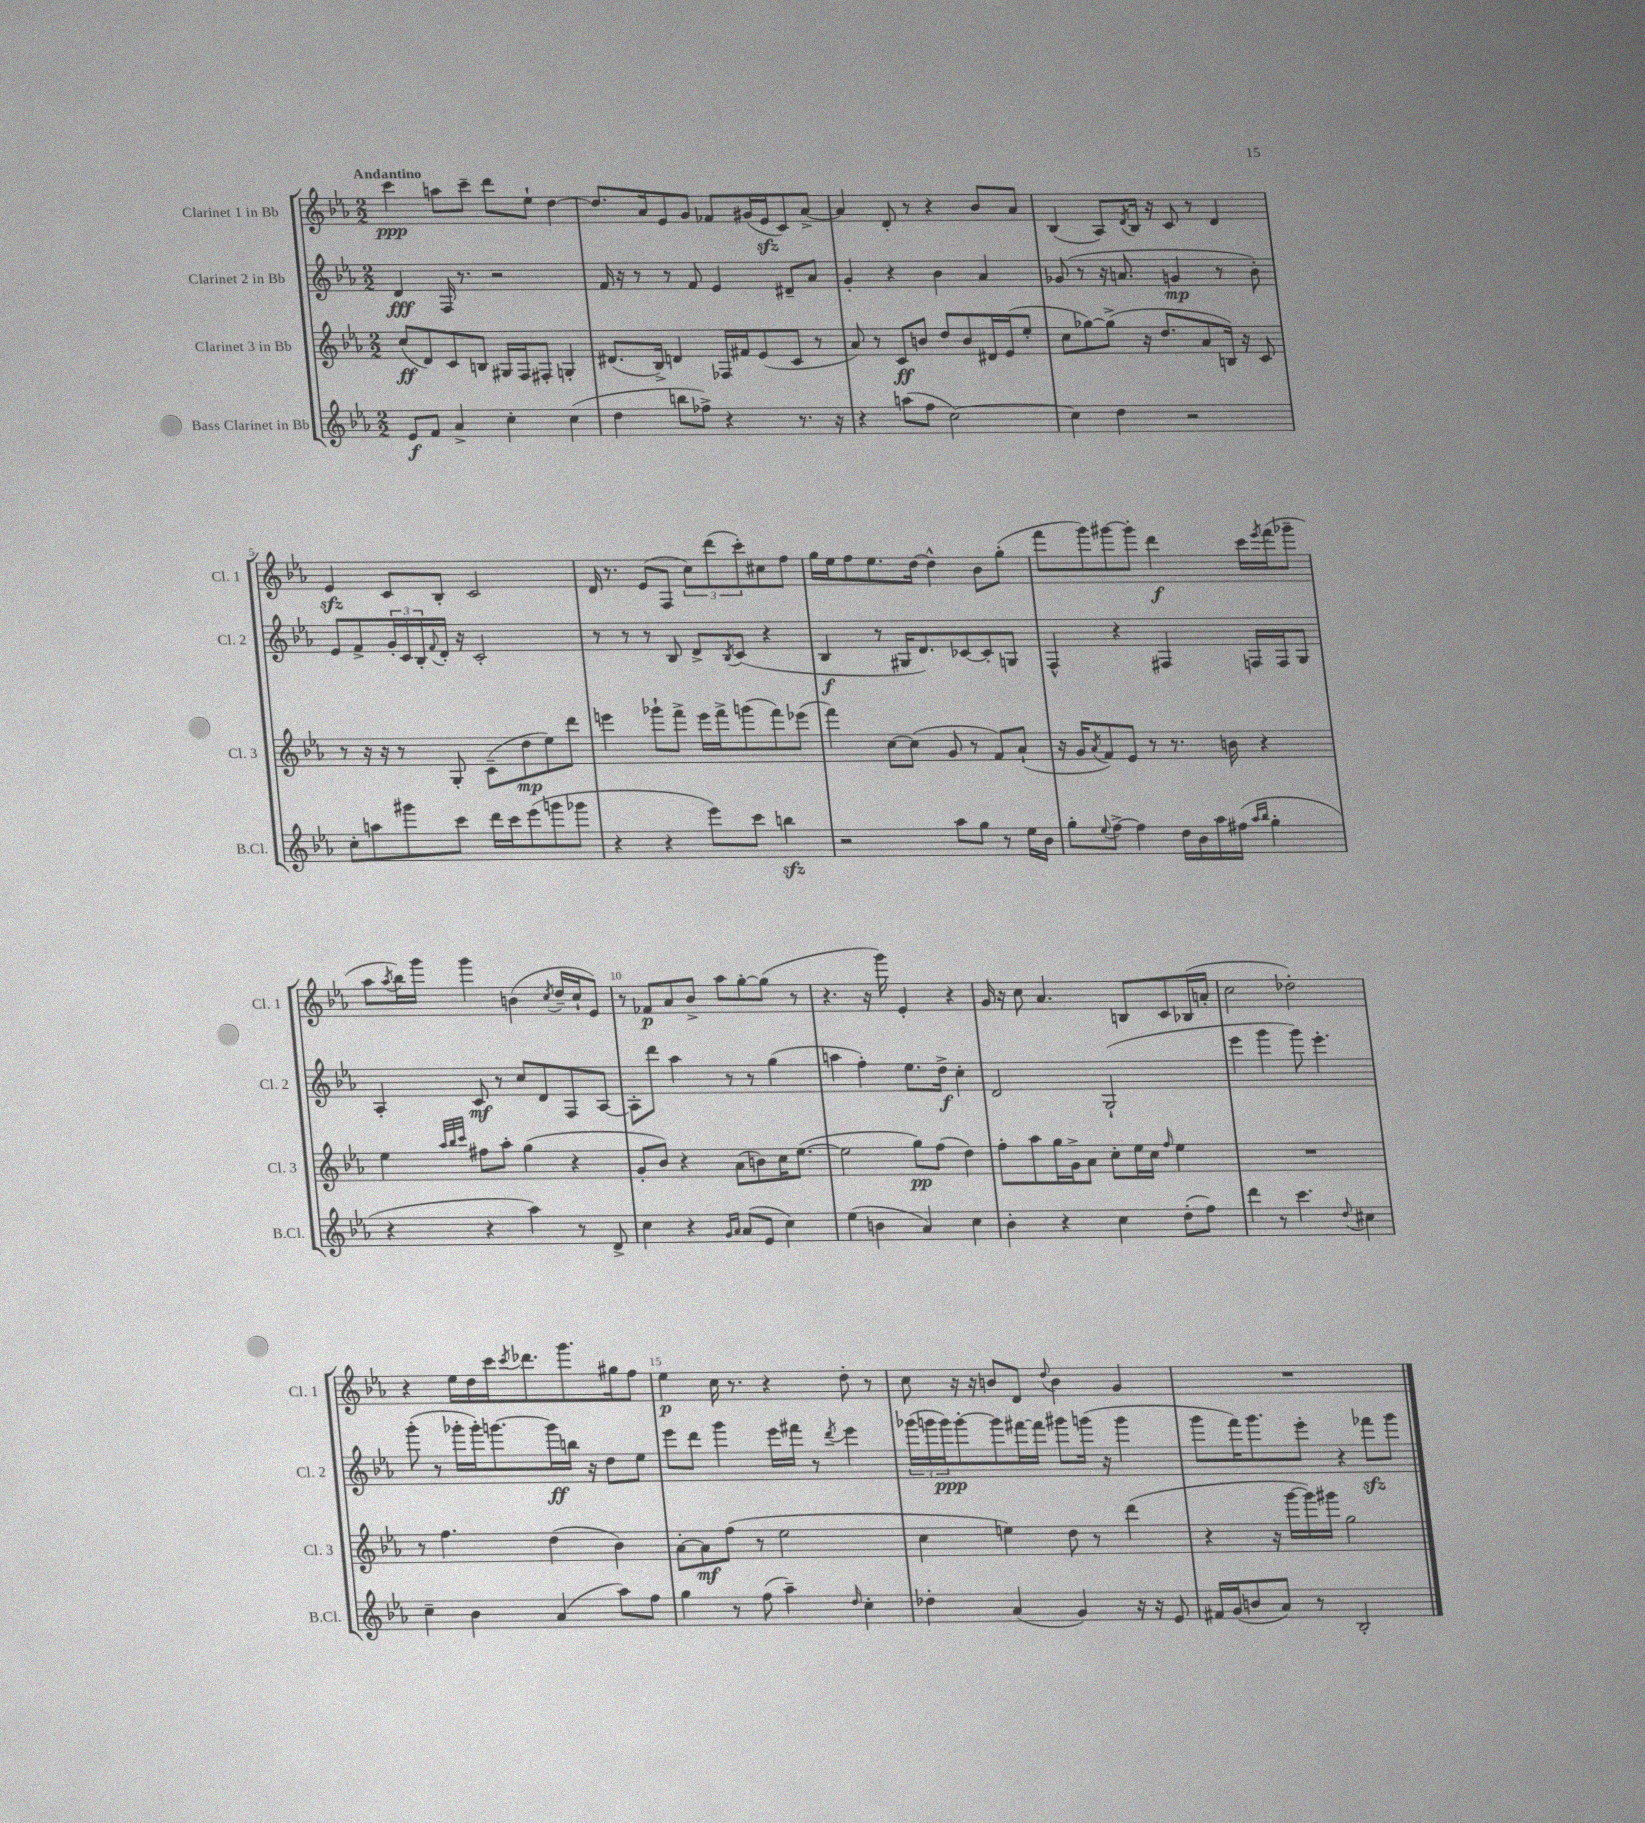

**kern	**kern	**kern	**kern
*staff4	*staff3	*staff2	*staff1
*clefG2	*clefG2	*clefG2	*clefG2
*k[b-e-a-]	*k[b-e-a-]	*k[b-e-a-]	*k[b-e-a-]
*M2/2	*M2/2	*M2/2	*M2/2
8e-/L	(8cc/L	4d/	4ccc\
8f/J	8d/)	.	.
4a-^/	8c/	16F/	8aa\L
.	.	8.r	.
.	8B/J	.	8ccc~\J
4cc'\	16G#/LL	2r	8ddd\L
.	16F/J	.	.
.	8F#'/J	.	8ee-`\J
(4cc\	4G'/	.	[4dd\
=	=	=	=
4dd\	(8.d#/L	16f/	8.dd/]L
.	.	16r	.
.	.	8r	.
.	16B-^/Jk)	.	16a-/k
8bb\L	4d/	8r	8e-/
8ff-^\J)	.	8f/	8g/J
4r	16F-/LL	4e-/	8f-/L
.	16f#/J	.	.
.	(8e-/	.	(16g#/L
.	.	.	16e-/J
8.r	8c/J	8d#~/L	8c/)
.	8r	8a-/J	[8a-^/J
16r	.	.	.
=	=	=	=
4r	8a-/)	4g'/	4a-/]
.	8r	.	.
(8aa\L	8c/L	4r	8d'/
8ff\J	8b/J	.	8r
[2cc\)	8dd/L	4b-\	4r
.	8b/	.	.
.	16d#/L	4a-/	8b-/L
.	(16e-/J	.	.
.	8ee-'/J	.	8a-/J
=	=	=	=
4cc\]	8cc\L	(8g-/	(4B-/
.	[8gg-\)	8r	.
4dd\	(8gg-^\]J	16r	8A-/L)
.	.	8.a/	.
.	.	.	8qd/
.	16r	.	16B-/Jk
.	8.dd/L	.	16r
2r	.	4g/	8c/
.	8a-/	.	8r
.	16B/Jk)	8r	4d/
.	16r	.	.
.	8c/	8b-'\)	.
=	=	=	=
8cc'\L	8r	8e-/L	4e-/
8aa\	16r	8f^/	.
.	16r	.	.
8ggg#\	8r	24g'/L	8c/L
.	.	24c/	.
.	.	24B-'/	.
.	.	8qqf/	.
8ccc\J	8G'/	16d'/JJ	8B-'/J
.	.	16r	.
16ddd\LL	(8c~\L	2c'/	2c/
16ccc\J	.	.	.
(8eee-\	8dd\	.	.
8ggg\	8ee-\)	.	.
8ggg-\J	8ddd\J	.	.
=	=	=	=
4r	4eee\	8r	16d/
.	.	.	8.r
.	.	8r	.
4r	8ggg-`\L	8r	(8e-/L
.	8fff^\J	8B-/	8F/J
8eee-\L)	16eee\LL	8d^/L	12cc\L)
.	16fff^\J	.	.
.	.	.	(12ddd\
.	.	8qB-/	.
8ccc\J	(8ggg\	(8c/J	.
.	.	.	12ccc'\)
4bb\	8fff\)	4r	8cc#\
.	(8eee-\J	.	8ff\J
=	=	=	=
2r	4fff\)	4B-/	16gg\LL
.	.	.	16ee-\J
.	.	.	8ff\
.	[8cc\L	8r	8.ee-\
.	(8cc\]J	16G#/LK	.
.	.	8.d/)	[16dd\Jk
8aa-\L	8g/	.	4dd^^\]
8gg\J	8r	[8c-/	.
8r	8f/L)	8c-'/]	8b-\L
16ee-\LL	(8a-`/J	8G/J	(8gg'\J
16b-\JJ	.	.	.
=	=	=	=
8gg'\L	16r	4F^^/	8fff\L
.	16g/LK	.	.
8qqee-/	8qa-/	.	.
[8ff^\J	8f/)	.	8ggg\)
4ff\]	8e-/J	4r	[8ggg#\
.	8r	.	8ggg#'\]J
16dd\LL	8.r	4F#/	4ddd\
16b-\	.	.	.
16aa-\	.	.	.
(16ff#\JJ	16b\	.	.
16qqaa-/LL	.	.	.
16qqbb-/JJ	.	.	.
4gg'\	4r	16F/LL	16ccc\LL
.	.	.	8qeee-/
.	.	16F/J	(16fff\J
.	.	8G/J	8ggg-~\J
=	=	=	=
4r	4ee-\	4A-'/	8aa-\L
.	.	.	8qaa-/
.	.	.	16bb-\L)
.	.	.	16ggg\JJ
.	32qqaa-/LLL	.	.
.	32qqbb-/	.	.
.	32qqccc/JJJ	.	.
4r	8ff#\L	8c/	4ggg\
.	8aa-'\J	8r	.
4aa-\)	(4gg\	8cc/L	(4b\
.	.	8d/	.
.	.	.	8qcc/
8r	4r	8F/	16dd~/LL
.	.	.	16cc`/J
8d^/	.	[8A-/J	8e-/J)
=	=	=	=
4cc\	8g'/L	8A-'\]L	8r
.	8b-/J)	8ddd\J	8f-/L
4r	4r	4aa-\	8a-/
.	.	.	8b-^/J
16qqg/LL	.	.	.
16qqa-/JJ	.	.	.
(8a-/L	(8a-\L	8r	8aa-\L
8e-/J	8b\)	8r	[8gg'\
4cc\)	16cc\K	(4gg\	(8gg\]J
.	([8.ee-\J	.	.
.	.	.	8r
=	=	=	=
(4ee-\	2ee-\]	4aa\	4.r
4b\	.	4ff'\)	.
.	.	.	16r
.	.	.	16ggg\)
4a-/)	8gg\L)	8.ee-\L	4e-'/
.	(8ff\J	.	.
.	.	16dd^\Jk	.
4cc\	4dd\)	4cc'\	4r
=	=	=	=
4b-'\	8ff'\L	2d/	16g/
.	.	.	16r
.	8aa-\	.	8cc\
4r	16gg\L	.	4.a-/
.	16g^\J	.	.
.	8a-\J	.	.
4cc\	8cc'\L	(2G`/	.
.	16ee-\L	.	8B/L
.	16cc\JJ	.	.
.	16qqff/	.	.
(8dd'\L	4ee-\	.	8c/
8ff\J)	.	.	(16B-/L
.	.	.	16a'/JJ
=	=	=	=
4ddd\	1r	4eee-\	2cc\
8r	.	4ggg\	.
4.ccc\	.	.	.
.	.	8ggg\)	2dd-'\)
.	.	4.eee-'\	.
8qqdd/	.	.	.
4cc#\	.	.	.
=	=	=	=
4cc~\	8r	(8ggg'\	4r
.	4.ff\	8r	.
4b-\	.	16ggg-'\LL	16ee-\LL
.	.	16ggg-'\J)	16dd\
.	.	[8.ggg\	16ccc\J
.	.	.	8qccc/
.	.	.	8.ddd-\
(4a-/	(4dd\	.	.
.	.	16ggg\]L	.
.	.	16bb\JJ	8.ggg\
.	.	16r	.
8aa-\L)	4b-\)	8dd\L	.
.	.	.	16gg#\k
8ff\J	.	8ee-\J	8ff\J
=	=	=	=
4gg\	[8a-'\L	8eee-\L	4ee-\
.	8a-\]	8ddd\J	.
8r	(8ff\J	4ggg\	16cc\
.	.	.	8.r
(8ff\	8r	.	.
4aa-~\)	2ee-\	16eee-\LL	4r
.	.	16fff#\JJ	.
.	.	8r	.
16qqdd/	.	8qddd/	.
4cc'\	.	4eee-\	8dd'\
.	.	.	8r
=	=	=	=
4dd-'\	4cc\	(24ggg-\LL	8cc\
.	.	24ggg\	.
.	.	24ggg\J)	.
.	.	[8ggg'\	16r
.	.	.	16r
(4a-/	4ee\)	8ggg\]	8b/L
.	.	[16fff#\L	8d/J
.	.	16fff#\]JJ	.
.	.	.	8qqdd/
4g/)	8dd\	8ggg#\L	4b\
.	8r	(16ggg\Jk	.
.	.	16r	.
16r	(4ddd\	4ggg\	4g/
16r	.	.	.
8e-/	.	.	.
=	=	=	=
16f#/LL	4r	8ggg\L	1r
(16g/J	.	.	.
8b/	.	16fff\K)	.
.	.	8.ggg\	.
8a-/J)	16r	.	.
.	[16ggg\LL	.	.
8r	16ggg\])	8eee-'\J	.
.	16ggg#\JJ	.	.
2B-'/	2gg\	4r	.
.	.	8fff-\L	.
.	.	8ggg\J	.
==	==	==	==
*-	*-	*-	*-
